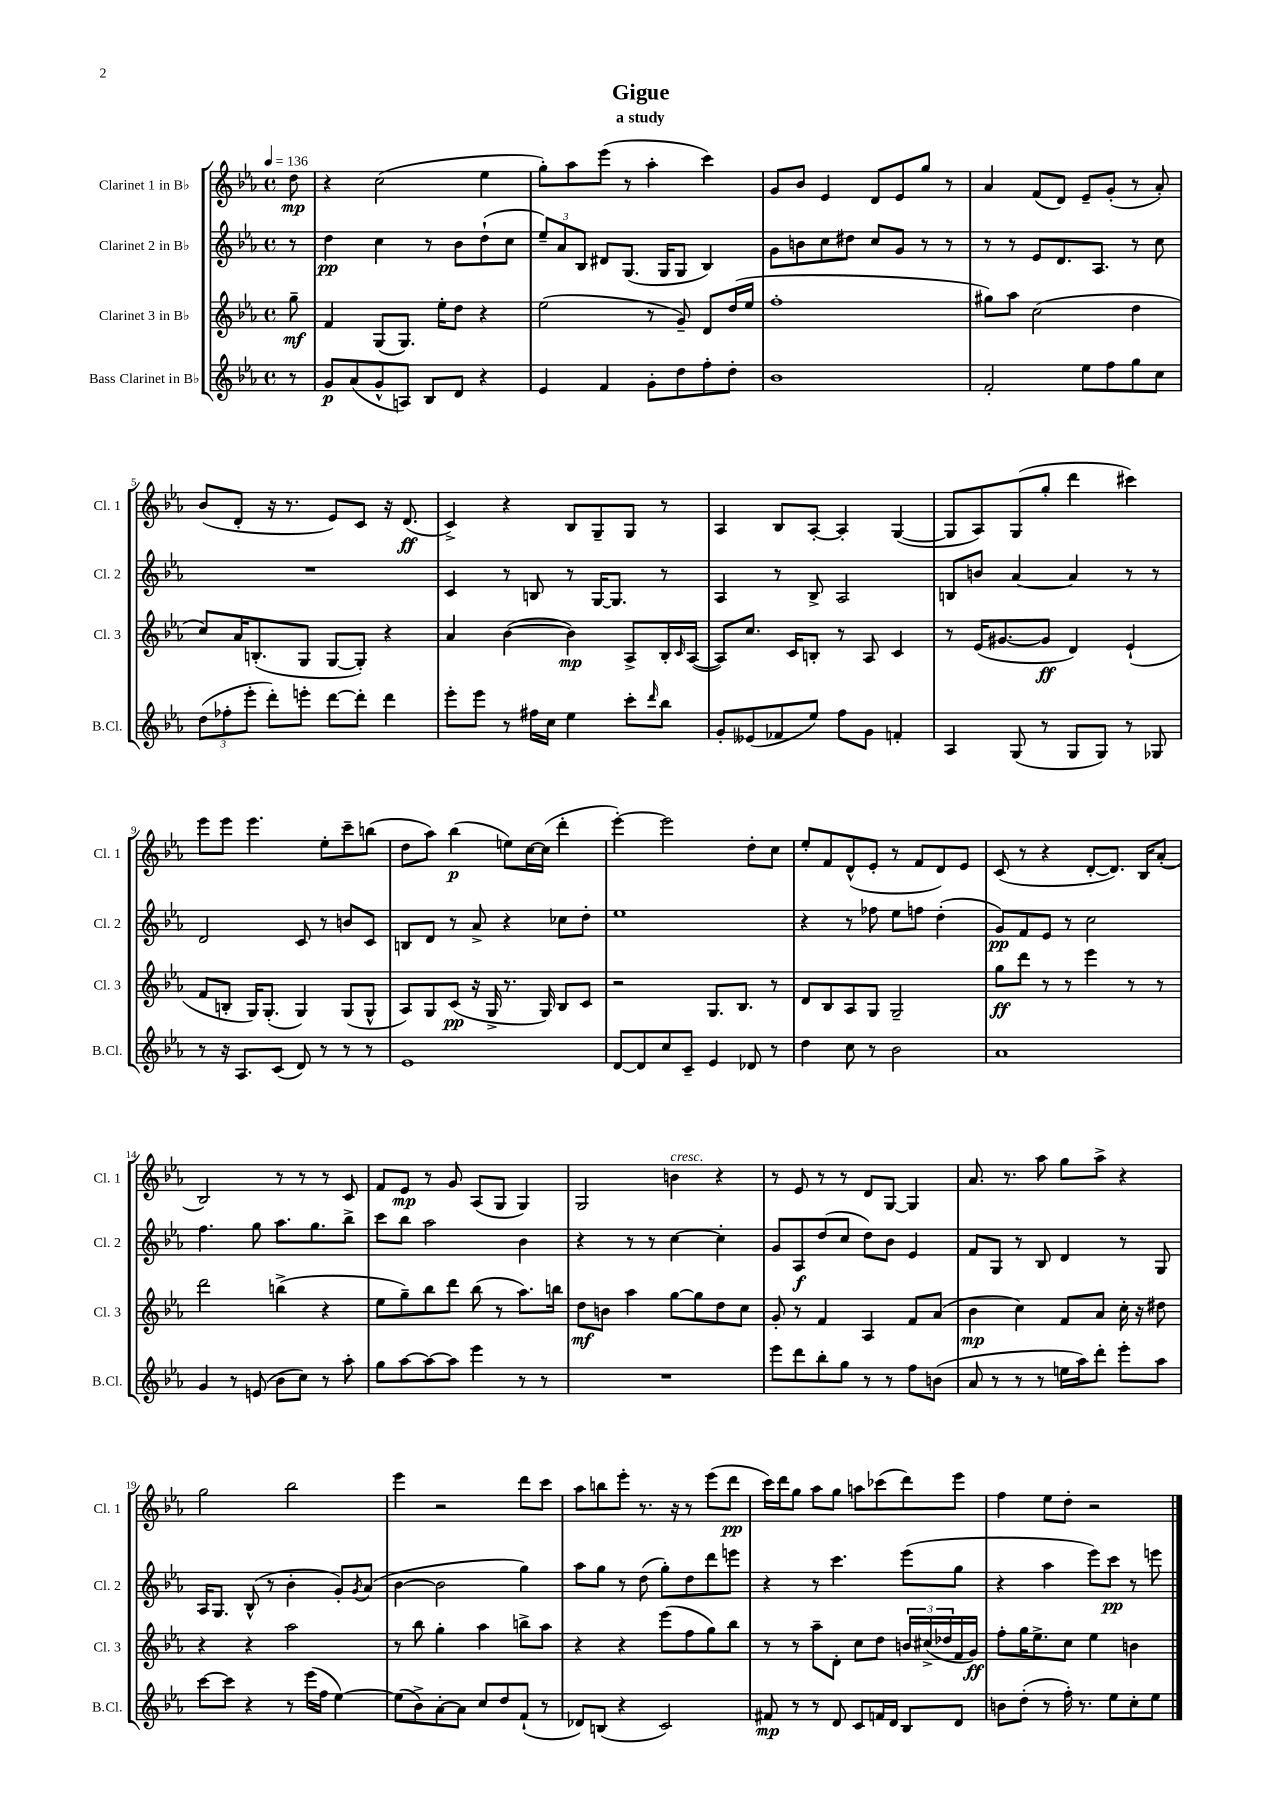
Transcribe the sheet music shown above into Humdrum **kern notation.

**kern	**dynam	**kern	**dynam	**kern	**dynam	**kern	**dynam
*part4	*part4	*part3	*part3	*part2	*part2	*part1	*part1
*staff4	*staff4	*staff3	*staff3	*staff2	*staff2	*staff1	*staff1
*I"Bass Clarinet in B♭	*	*I"Clarinet 3 in B♭	*	*I"Clarinet 2 in B♭	*	*I"Clarinet 1 in B♭	*
*I'B.Cl.	*	*I'Cl. 3	*	*I'Cl. 2	*	*I'Cl. 1	*
*clefG2	*	*clefG2	*	*clefG2	*	*clefG2	*
*k[b-e-a-]	*	*k[b-e-a-]	*	*k[b-e-a-]	*	*k[b-e-a-]	*
*M4/4	*	*M4/4	*	*M4/4	*	*M4/4	*
*met(c)	*	*met(c)	*	*met(c)	*	*met(c)	*
*MM136	*	*MM136	*	*MM136	*	*MM136	*
=	=	=	=	=	=	=	=
8r	.	8gg~\	mf	8r	.	8dd\	mp
=1	=1	=1	=1	=1	=1	=1	=1
8g/L	p	4f/	.	4dd\	pp	4r	.
(8a-/	.	.	.	.	.	.	.
8g^^/	.	(8G/L	.	4cc\	.	(2cc\	.
8An/J)	.	8.G/J)	.	.	.	.	.
8B-/L	.	.	.	8r	.	.	.
.	.	16ee-'\KL	.	.	.	.	.
8d/J	.	8dd\J	.	8b-\L	.	.	.
4r	.	4r	.	(8dd`\	.	4ee-\	.
.	.	.	.	8cc\J	.	.	.
=2	=2	=2	=2	=2	=2	=2	=2
4e-/	.	(2ee-\	.	12ee-~/L)	.	8gg'\L)	.
.	.	.	.	12a-/	.	.	.
.	.	.	.	.	.	8aa-\	.
.	.	.	.	12B-/J	.	.	.
4f/	.	.	.	8d#X/L	.	(8eee-\J	.
.	.	.	.	(8.G/J	.	8r	.
8g'\L	.	8r	.	.	.	4aa-'\	.
.	.	.	.	16G/KL	.	.	.
8dd\	.	8g~/)	.	8G/J	.	.	.
8ff'\	.	8d/L	.	4B-/)	.	4ccc\)	.
8dd'\J	.	(16dd/L	.	.	.	.	.
.	.	16ee-/JJ	.	.	.	.	.
=3	=3	=3	=3	=3	=3	=3	=3
1b-	.	1ff'	.	8g\L	.	8g/L	.
.	.	.	.	8bn\	.	8b-/J	.
.	.	.	.	8cc\	.	4e-/	.
.	.	.	.	8dd#X\J	.	.	.
.	.	.	.	8cc/L	.	8d/L	.
.	.	.	.	8g/J	.	8e-/	.
.	.	.	.	8r	.	8gg/J	.
.	.	.	.	8r	.	8r	.
=4	=4	=4	=4	=4	=4	=4	=4
2f'/	.	8gg#X\L)	.	8r	.	4a-/	.
.	.	8aa-\J	.	8r	.	.	.
.	.	(2cc\	.	8e-/L	.	(8f/L	.
.	.	.	.	8.d/	.	8d/J)	.
8ee-\L	.	.	.	.	.	8e-~/L	.
.	.	.	.	8.A-/J	.	.	.
8ff\	.	.	.	.	.	(8g'/J	.
8gg\	.	4dd\	.	8r	.	8r	.
8cc\J	.	.	.	8cc\	.	8a-'/)	.
!!LO:LB:g=z
=5	=5	=5	=5	=5	=5	=5	=5
(12dd\L	.	8cc/L)	.	1r	.	(8b-/L	.
12ff-X'\	.	.	.	.	.	.	.
.	.	16a-/K	.	.	.	8d'/J	.
12eee-'\J	.	.	.	.	.	.	.
.	.	(8.Bn'/	.	.	.	.	.
8ddd'\L)	.	.	.	.	.	16r	.
.	.	.	.	.	.	8.r	.
8eeen'\J	.	8G/J	.	.	.	.	.
[8ddd\L	.	[8G/L	.	.	.	8e-/L)	.
8ddd'\J]	.	8G'/J])	.	.	.	8c/J	.
4ddd\	.	4r	.	.	.	16r	.
.	.	.	.	.	.	(8.d/	ff
=6	=6	=6	=6	=6	=6	=6	=6
8eee-'\L	.	4a-/	.	4c/	.	4c^/)	.
8eee-\J	.	.	.	.	.	.	.
8r	.	([4b-\	.	8r	.	4r	.
16ff#X\LL	.	.	.	8Bn/	.	.	.
16cc\JJ	.	.	.	.	.	.	.
4ee-\	.	4b-\])	mp	8r	.	8B-/L	.
.	.	.	.	[16G/KL	.	8G~/	.
.	.	.	.	8.G/J]	.	.	.
8ccc'\L	.	8A-^/L	.	.	.	8G/J	.
16qqddd/	.	.	.	.	.	.	.
8bb-\J	.	16B-'/L	.	8r	.	8r	.
.	.	16qqc/	.	.	.	.	.
.	.	([16A-/JJ	.	.	.	.	.
=7	=7	=7	=7	=7	=7	=7	=7
8g'/L	.	8A-/L])	.	4A-/	.	4A-/	.
(8e--X/	.	8.cc/J	.	.	.	.	.
8f-X/	.	.	.	8r	.	8B-/L	.
.	.	16c/KL	.	.	.	.	.
8ee-/J)	.	8Bn'/J	.	8B-^/	.	[8A-'/J	.
8ff\L	.	8r	.	2A-/	.	4A-'/]	.
8g\J	.	8A-/	.	.	.	.	.
4fn'/	.	4c/	.	.	.	([4G/	.
=8	=8	=8	=8	=8	=8	=8	=8
4A-/	.	8r	.	8Bn/L	.	8G/L]	.
.	.	(16e-/KL	.	8bn/J	.	8A-/)	.
.	.	[8.g#X/	.	.	.	.	.
(8G/	.	.	.	[4a-/	.	(8G/	.
8r	.	8g#/J]	ff	.	.	8gg'/J	.
8G/L	.	4d/)	.	4a-/]	.	4ddd\	.
8G/J)	.	.	.	.	.	.	.
8r	.	(4e-`/	.	8r	.	4ccc#X\)	.
8G-X/	.	.	.	8r	.	.	.
!!LO:LB:g=z
=9	=9	=9	=9	=9	=9	=9	=9
8r	.	8f/L	.	2d/	.	8eee-\L	.
16r	.	8Bn'/J	.	.	.	8eee-\J	.
8.A-/L	.	.	.	.	.	.	.
.	.	16G/KL)	.	.	.	4.eee-\	.
.	.	(8.G'/J	.	.	.	.	.
(8c/J	.	.	.	.	.	.	.
8d/)	.	4G/)	.	8c/	.	.	.
8r	.	.	.	8r	.	8ee-'\L	.
8r	.	(8G/L	.	8bn/L	.	8ccc~\	.
8r	.	8G^^/J	.	8c/J	.	(8bbn\J	.
=10	=10	=10	=10	=10	=10	=10	=10
1e-	.	8A-/L)	.	8Bn/L	.	8dd\L	.
.	.	8G/	.	8d/J	.	8aa-\J)	.
.	.	(8c/J	pp	8r	.	(4bb-\	p
.	.	16r	.	8a-^/	.	.	.
.	.	16G^/	.	.	.	.	.
.	.	8.r	.	4r	.	8een\L)	.
.	.	.	.	.	.	[16cc\L	.
.	.	16G/)	.	.	.	(16cc\JJ]	.
.	.	8B-/L	.	8cc-X\L	.	4ddd'\	.
.	.	8c/J	.	8dd'\J	.	.	.
=11	=11	=11	=11	=11	=11	=11	=11
[8d/L	.	2r	.	1ee-	.	[4eee-'\)	.
8d/]	.	.	.	.	.	.	.
8cc/	.	.	.	.	.	2eee-\]	.
8c~/J	.	.	.	.	.	.	.
4e-/	.	8.G/L	.	.	.	.	.
.	.	8.B-/J	.	.	.	.	.
8d-X/	.	.	.	.	.	8dd'\L	.
8r	.	8r	.	.	.	8cc\J	.
=12	=12	=12	=12	=12	=12	=12	=12
4dd\	.	8d/L	.	4r	.	8ee-'/L	.
.	.	8B-/	.	.	.	8f/	.
8cc\	.	8A-/	.	8r	.	(8d^^/	.
8r	.	8G/J	.	8ff-X\	.	8e-'/J	.
2b-\	.	2G~/	.	8ee-\L	.	8r	.
.	.	.	.	8ffn\J	.	8f/L	.
.	.	.	.	(4dd'\	.	8d/)	.
.	.	.	.	.	.	8e-/J	.
=13	=13	=13	=13	=13	=13	=13	=13
1a-	.	8gg\L	ff	8g/L)	pp	(8c/	.
.	.	8ddd\J	.	8f/	.	8r	.
.	.	8r	.	8e-/J	.	4r	.
.	.	8r	.	8r	.	.	.
.	.	4eee-\	.	2cc\	.	[8d'/L	.
.	.	.	.	.	.	8.d/J])	.
.	.	8r	.	.	.	.	.
.	.	.	.	.	.	16B-/KL	.
.	.	8r	.	.	.	(8a-'/J	.
!!LO:LB:g=z
=14	=14	=14	=14	=14	=14	=14	=14
4g/	.	2ddd\	.	4.ff\	.	2B-/)	.
8r	.	.	.	.	.	.	.
(8en/	.	.	.	8gg\	.	.	.
8b-\L	.	(4bbn^\	.	8.aa-\L	.	8r	.
8cc\J)	.	.	.	.	.	8r	.
.	.	.	.	8.gg\	.	.	.
8r	.	4r	.	.	.	8r	.
8aa-'\	.	.	.	8bb-^\J	.	8c/	.
=15	=15	=15	=15	=15	=15	=15	=15
8gg\L	.	8ee-\L	.	8ccc\L	.	8f/L	.
[8aa-\	.	8gg~\)	.	8bb-\J	.	8e-/J	mp
8aa-\_	.	8bb-\	.	2aa-\	.	8r	.
8aa-\J]	.	8ddd\J	.	.	.	8g/	.
4eee-\	.	(8bb-\	.	.	.	(8A-/L	.
.	.	8r	.	.	.	8G/J	.
8r	.	8.aa-\L)	.	4b-\	.	4G/)	.
8r	.	.	.	.	.	.	.
.	.	16bbn\Jk	.	.	.	.	.
=16	=16	=16	=16	=16	=16	=16	=16
1r	.	8dd\L	mf	4r	.	2G/	.
.	.	8bn\J	.	.	.	.	.
.	.	4aa-\	.	8r	.	.	.
.	.	.	.	8r	.	.	.
!	!	!	!	!	!	!LO:TX:a:i:t=cresc.	!
.	.	[8gg\L	.	[4cc\	.	4bn\	.
.	.	8gg\]	.	.	.	.	.
.	.	8dd\	.	4cc'\]	.	4r	.
.	.	8cc\J	.	.	.	.	.
=17	=17	=17	=17	=17	=17	=17	=17
8eee-\L	.	8g'/	.	8g/L	.	8r	.
8ddd\	.	8r	.	8A-/	f	8e-/	.
8bb-'\	.	4f/	.	(8dd/	.	8r	.
8gg\J	.	.	.	8cc/J	.	8r	.
8r	.	4A-/	.	8dd\L)	.	8d/L	.
8r	.	.	.	8b-\J	.	[8G/J	.
8ff\L	.	8f/L	.	4e-/	.	4G/]	.
(8bn\J	.	(8a-/J	.	.	.	.	.
=18	=18	=18	=18	=18	=18	=18	=18
8a-/	.	4b-\	mp	8f/L	.	8.a-/	.
8r	.	.	.	8G/J	.	.	.
.	.	.	.	.	.	8.r	.
8r	.	4cc\)	.	8r	.	.	.
8r	.	.	.	8B-/	.	8aa-\	.
16een\LL	.	8f/L	.	4d/	.	8gg\L	.
16aa-\J)	.	.	.	.	.	.	.
8ddd'\J	.	8a-/J	.	.	.	8aa-^\J	.
8eee-'\L	.	16cc'\	.	8r	.	4r	.
.	.	16r	.	.	.	.	.
8aa-\J	.	8dd#X\	.	8G/	.	.	.
!!LO:LB:g=z
=19	=19	=19	=19	=19	=19	=19	=19
[8ccc\L	.	4r	.	16A-/KL	.	2gg\	.
.	.	.	.	8.G/J	.	.	.
8ccc\J]	.	.	.	.	.	.	.
4r	.	4r	.	(8B-^^/	.	.	.
.	.	.	.	8r	.	.	.
8r	.	2aa-\	.	4b-'\	.	2bb-\	.
(16eee-\LL	.	.	.	.	.	.	.
16ff\JJ	.	.	.	.	.	.	.
[4ee-\)	.	.	.	8g'/L)	.	.	.
.	.	.	.	8qg/	.	.	.
.	.	.	.	(8a-/J	.	.	.
=20	=20	=20	=20	=20	=20	=20	=20
(8ee-\L]	.	8r	.	[4b-\	.	4eee-\	.
8b-^\)	.	8bb-\	.	.	.	.	.
[8a-'\	.	4gg'\	.	2b-\]	.	2r	.
8a-\J]	.	.	.	.	.	.	.
8cc/L	.	4aa-\	.	.	.	.	.
8dd/	.	.	.	.	.	.	.
(8f`/J	.	8bbn^\L	.	4gg\)	.	8ddd\L	.
8r	.	8aa-\J	.	.	.	8ccc\J	.
=21	=21	=21	=21	=21	=21	=21	=21
8d-X/L)	.	4r	.	8aa-\L	.	8aa-\L	.
(8Bn/J	.	.	.	8gg\J	.	8bbn\	.
4r	.	4r	.	8r	.	8eee-'\J	.
.	.	.	.	(8dd\	.	8.r	.
2c/)	.	(8eee-\L	.	8gg'\L)	.	.	.
.	.	.	.	.	.	16r	.
.	.	8ff\	.	8dd\	.	8r	.
.	.	8gg\)	.	8ddd\	.	(8eee-\L	.
.	.	8bb-\J	.	8eeen\J	.	8ddd\J	pp
=22	=22	=22	=22	=22	=22	=22	=22
8f#X/	mp	8r	.	4r	.	16ccc\LL)	.
.	.	.	.	.	.	16ddd\J	.
8r	.	8r	.	.	.	8gg\J	.
8r	.	8aa-~\L	.	8r	.	8aa-\L	.
8d/	.	8d'\J	.	4.ccc\	.	8gg\J	.
8c/L	.	8cc\L	.	.	.	8aan\L	.
16fn/L	.	8dd\J	.	.	.	(8ccc-X\	.
16d/JJ	.	.	.	.	.	.	.
8B-/L	.	24bn/LL	.	(8eee-\L	.	8ddd\)	.
.	.	(24cc#X^/	.	.	.	.	.
.	.	24dd-X/	.	.	.	.	.
8d/J	.	16f/	.	8gg\J	.	8eee-\J	.
.	.	16g/JJ)	ff	.	.	.	.
=23	=23	=23	=23	=23	=23	=23	=23
8bn\L	.	8ff'\L	.	4r	.	4ff\	.
(8dd'\J	.	16gg\K	.	.	.	.	.
.	.	8.ee-^\	.	.	.	.	.
8r	.	.	.	4aa-\	.	8ee-\L	.
16ff'\)	.	8cc\J	.	.	.	8dd'\J	.
8.r	.	.	.	.	.	.	.
.	.	4ee-\	.	8eee-\L)	.	2r	.
8ee-\L	.	.	.	8ccc\J	pp	.	.
8cc'\	.	4bn\	.	8r	.	.	.
8ee-\J	.	.	.	8eeen\	.	.	.
==	==	==	==	==	==	==	==
*-	*-	*-	*-	*-	*-	*-	*-
